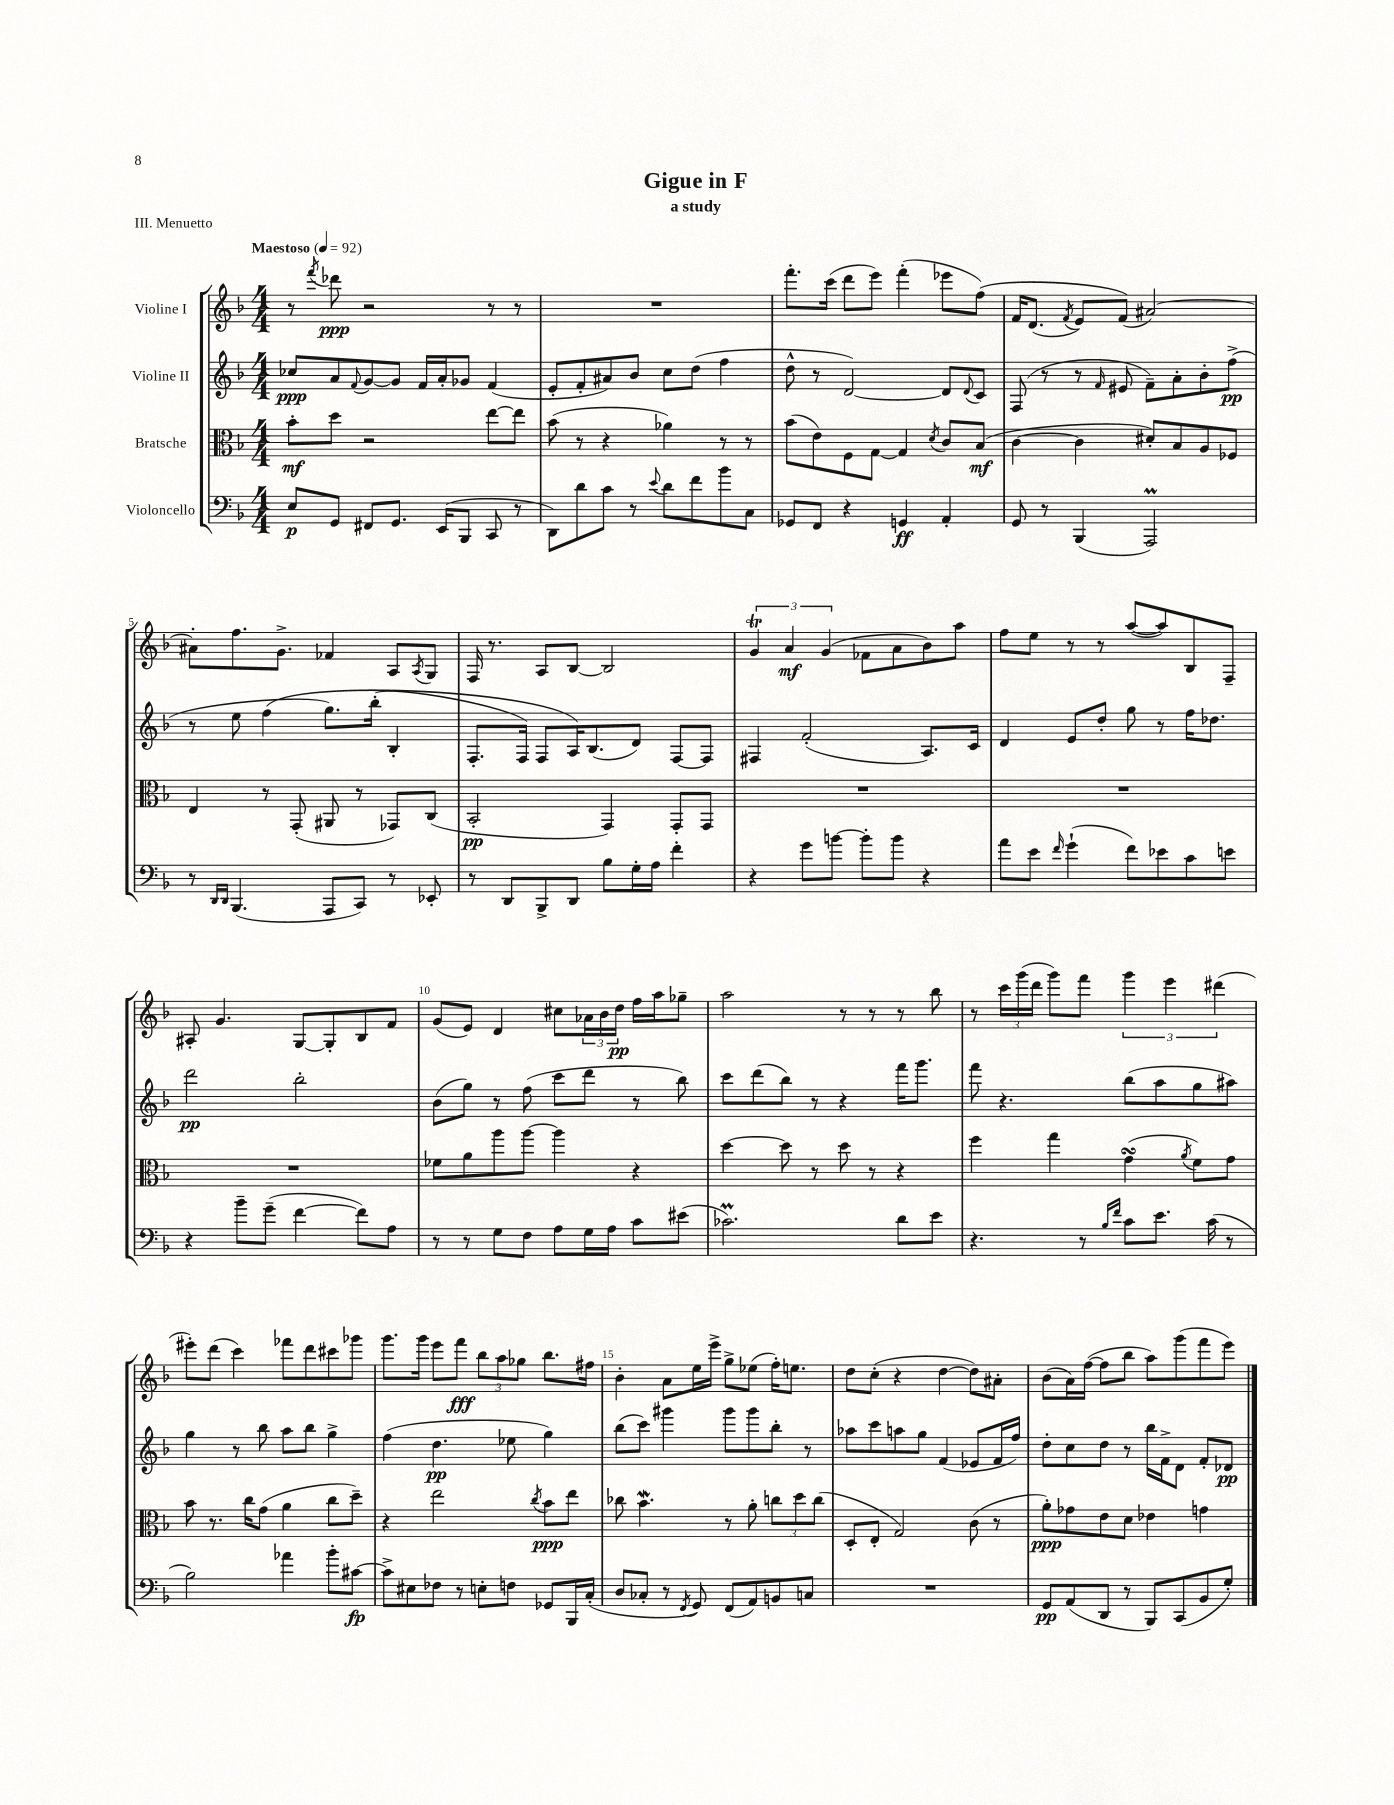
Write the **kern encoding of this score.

**kern	**kern	**kern	**kern
*staff4	*staff3	*staff2	*staff1
*clefF4	*clefC3	*clefG2	*clefG2
*k[b-]	*k[b-]	*k[b-]	*k[b-]
*M4/4	*M4/4	*M4/4	*M4/4
*MM92	*MM92	*MM92	*MM92
8E/L	8b-'\L	8cc-/L	8r
.	.	.	8qfff/
8GG/J	8dd\J	8a/	8ddd-\
.	.	8qqf/	.
8FF#/L	2r	[8g/	2r
8.GG/J	.	8g/]J	.
.	.	16f/LL	.
(16EE/LK	.	16a'/J	.
8BBB-/J	.	8g-/J	.
8CC/	[8ee\L	(4f/	8r
8r	8ee\]J	.	8r
=	=	=	=
8DD\L)	(8b-\	8e'/L	1r
8d\	8r	8f'/	.
8c\J	4r	8a#/)	.
8r	.	8b-/J	.
8qqe/	.	.	.
8d\L	4a-\)	8cc\L	.
8f\	.	(8dd\J	.
8b-\	8r	4ff\	.
8C\J	8r	.	.
=	=	=	=
8GG-/L	(8b-\L	8dd^^\	8.fff'\L
8FF/J	8e\)	8r	.
.	.	.	(16ccc\Jk
4r	8F\	[2d/)	8ddd\L
.	[8G\J	.	8eee\J)
4GG/	4G/]	.	(4fff'\
.	8qd/	.	.
4AA'/	8c/L	8d/]L	8eee-\L
.	.	8qqd/	.
.	(8B-/J	8c/J	&(8ff\J)
=	=	=	=
8GG/	[4c\	(8F/	16f/LK
.	.	.	(8.d/J
8r	.	8r	.
.	.	.	8qf/
(4BBB-/	4c\]	8r	8e/L)
.	.	16qqf/	.
.	.	8e#/	(8f/J&)
2AAA/)	8d#'/L)	8f~\L)	[2a#/)
.	8B-/	8a'\	.
.	8A/	8b-'\	.
.	8F-/J	(8ff^\J	.
=	=	=	=
8r	4E/	8r	8a#'\]L
16qqDD/LL	.	.	.
16qqDD/JJ	.	.	.
(4.BBB-/	.	8ee\	8.ff\
.	8r	&(4ff\	.
.	.	.	8.g^\J
.	(8GG'/	.	.
8AAA/L	8AA#/	8.gg\L)	4f-/
8CC/J)	8r	.	.
.	.	(16bb-'\Jk	.
8r	8GG-/L)	4B-'/	8A/L
.	.	.	8qA/
8EE-'/	(8C/J	.	8G/J
=	=	=	=
8r	2BB-'/	8.F'/L	16F/
.	.	.	8.r
8DD/L	.	.	.
.	.	16F/Jk)	.
8BBB-^/	.	8F/L	8A/L
8DD/J	.	16A/K&)	[8B-/J
.	.	(8.B-/	.
8B-\L	4GG/)	.	2B-/]
16G'\L	.	8d/J)	.
16A\JJ	.	.	.
4f'\	8GG'/L	[8F/L	.
.	8GG/J	8F/]J	.
=	=	=	=
4r	1r	4F#/	6g/
.	.	.	6a/
8g\L	.	(2f'/	.
.	.	.	(6g/
[8b\J	.	.	.
8b'\]L	.	.	8f-\L
8b\J	.	.	8a\
4r	.	8.A/L)	8b-\)
.	.	.	8aa\J
.	.	16c/Jk	.
=	=	=	=
8a\L	1r	4d/	8ff\L
8e\J	.	.	8ee\J
16qqf/	.	.	.
(4g`\	.	8e/L	8r
.	.	8dd'/J	8r
8f\L)	.	8gg\	([8aa/L
8e-\	.	8r	8aa/])
8c\	.	16ff\LK	8B-/
.	.	8.dd-\J	.
8e\J	.	.	8F~/J
=	=	=	=
4r	1r	2ddd\	8A#'/
.	.	.	4.g/
8b-~\L	.	.	.
(8g~\J	.	.	.
[4f\	.	2bb-'\	[8G/L
.	.	.	8G'/]
8f\]L)	.	.	8B-/
8A\J	.	.	8f/J
=	=	=	=
8r	8f-\L	(8b-\L	(8g/L
8r	8a\	8gg\J)	8e/J)
8G\L	8aa\	8r	4d/
8F\J	[8aa\J	(8ff\	.
8A\L	4aa\]	8ccc\L	8cc#\L
16G\L	.	8ddd\J	24a-\L
.	.	.	24b-\
16A\JJ	.	.	.
.	.	.	24dd\JJ
8c\L	4r	8r	16ff\LL
.	.	.	16aa\J
(8e#\J	.	8bb-\)	8gg-~\J
=	=	=	=
2.c-\)	[4dd\	8ccc\L	2aa\
.	.	(8ddd\	.
.	8dd\]	8bb-\J)	.
.	8r	8r	.
.	8dd\	4r	8r
.	8r	.	8r
8d\L	4r	16fff\LK	8r
.	.	8.ggg\J	.
8e\J	.	.	8bb-\
=	=	=	=
4.r	4ff\	8fff\	8r
.	.	4.r	24ccc\LL
.	.	.	(24ggg\
.	.	.	24ddd\JJ
.	4gg\	.	8ggg\L)
8r	.	.	8fff\J
16qqB-/LL	.	.	.
16qqf/JJ	.	.	.
8c\L	(4g\	(8bb-\L	6ggg\
8.e\J	.	8aa\	.
.	.	.	6eee\
.	8qa/	.	.
.	8f\L)	8gg\	.
(16c\	.	.	.
.	.	.	(6ddd#\
8r	8g\J	8aa#\J)	.
=	=	=	=
2B-\)	8b-\	4gg\	8eee#'\L)
.	8.r	.	(8ddd\J
.	.	8r	4ccc\)
.	16cc\LK	.	.
.	(8g\J	8bb-\	.
4a-\	4a\	8aa\L	8fff-\L
.	.	8bb-\J	8ddd\
8b-'\L	8cc\L	4gg^\	8ccc#\
[8c#\J	8dd~\J)	.	8ggg-\J
=	=	=	=
8c#^\]L	4r	(4ff\	8.ggg\L
8E#\	.	.	.
.	.	.	16ggg\Jk
8F-\J	2ee\	4.dd\	8eee\L
8r	.	.	8fff\J
8E'\L	.	.	12bb-\L
.	.	.	12aa\
8F\J	.	8ee-\	.
.	.	.	12gg-\J
.	8qcc/	.	.
8GG-/L	8b-\L	4gg\)	8.bb-\L
16BBB-/L	8ee\J	.	.
(16C'/JJ	.	.	16ff#\Jk
=	=	=	=
8D/L	8cc-\	(8bb-\L	4b-'\
8C-'/J	4.b-\	8ccc\J)	.
8r	.	4ggg#\	8a\L
8qFF/	.	.	.
8GG/)	.	.	16ee\L
.	.	.	16eee^\JJ
(8FF/L	8r	8ggg#\L	8gg^\L
8AA/)	8a'\	8ggg#\	(8ee-\J
8BB/	12cc\L	8bb-'\J	16ff'\LK)
.	.	.	8.ee\J
.	12dd\	.	.
8C/J	.	8r	.
.	(12cc\J	.	.
=	=	=	=
1r	8D'/L	8aa-\L	8dd\L
.	8E'/J	8ccc\	(8cc'\J
.	2G/)	8aa\	4r
.	.	8gg\J	.
.	.	(4f/	[4dd\
.	(8c\	8e-/L	8dd\]L)
.	8r	16f/L	8a#'\J
.	.	16ff/JJ)	.
=	=	=	=
8GG/L	8a'\L)	8dd'\L	(8b-\L
(8AA/	8g-\	8cc\	16a\L)
.	.	.	([16ff\JJ
8DD/J	8e\	8dd\J	8ff\]L
8r	8d\J	8r	8bb-\J
8BBB-/L)	4e-\	16bb-\LL	8aa\L)
.	.	16f^\J	.
(8CC/	.	8d\J	(8ggg\
8BB-/	4g\	8f'/L	8fff\
8G'/J)	.	8d-/J	8eee\J)
==	==	==	==
*-	*-	*-	*-
